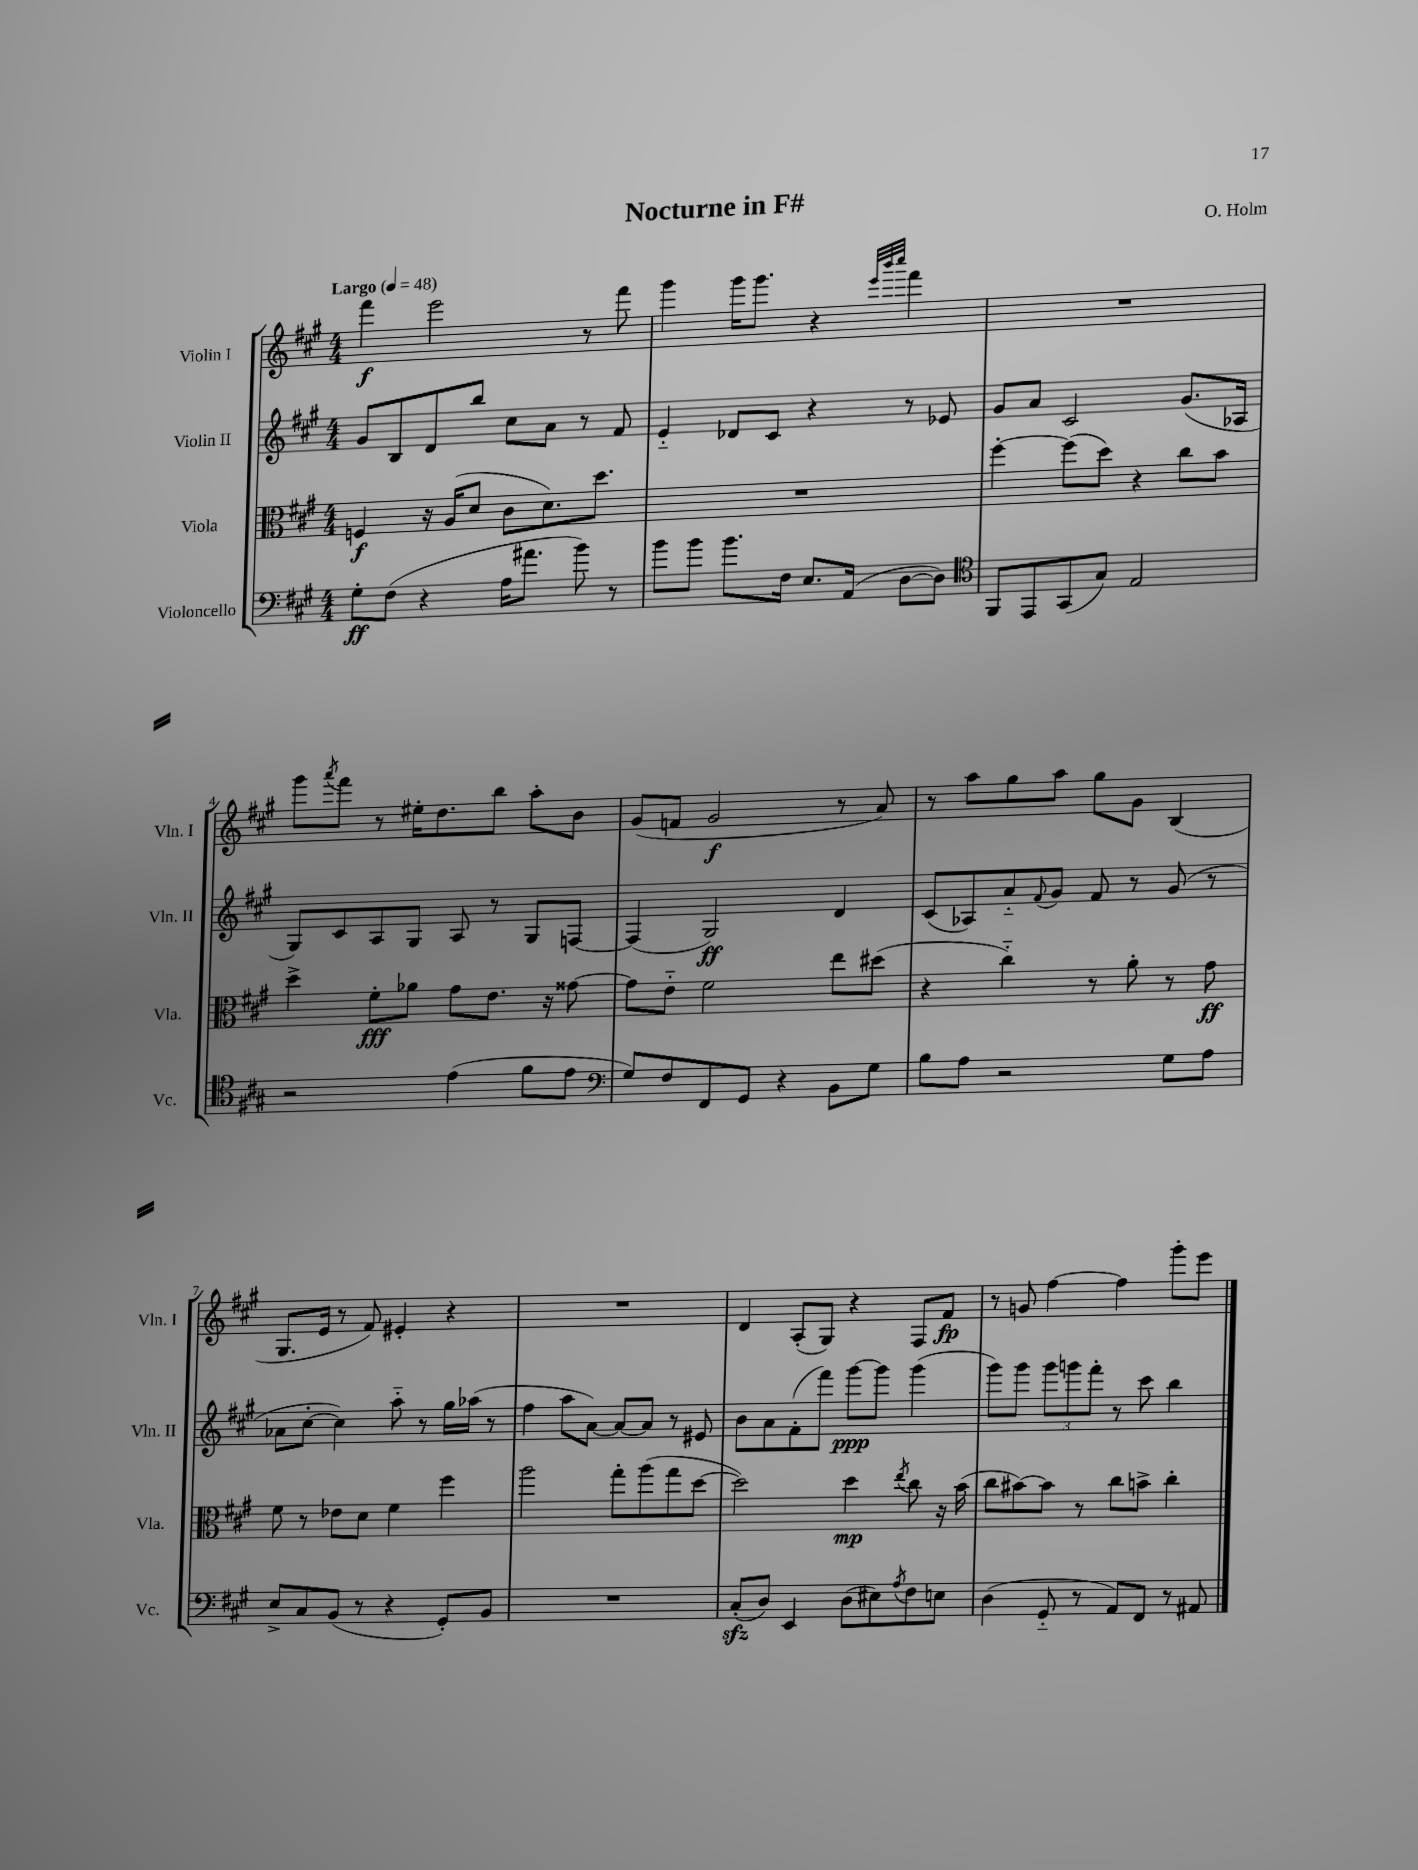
\header { title = "Nocturne in F#" composer = "O. Holm" }
<<
\new StaffGroup <<
\new Staff = "s0" \with { instrumentName = "Violin I" shortInstrumentName = "Vln. I" } {
    \clef treble \key a \major \numericTimeSignature \time 4/4 \tempo "Largo" 4 = 48
    fis'''4\f e'''2 r8 fis'''8 |
    gis'''4 gis'''16 gis'''8. r4 \grace { e'''32 b'''32 cis''''32 } fis'''4 |
    R1 |
    gis'''8 \acciaccatura { a'''8 } fis'''8 r8 eis''16-. d''8. b''8 a''8-. b'8 |
    gis'8( f'8 gis'2\f r8 a'8) |
    r8 a''8 gis''8 a''8 gis''8 gis'8 b4( |
    gis8. e'16 r8 fis'8) eis'4-. r4 |
    R1 |
    d'4 a8-.( gis8) r4 fis8 fis'8\fp |
    r8 g'8 fis''4~ fis''4 gis'''8-. e'''8 \bar "|." |
}
\new Staff = "s1" \with { instrumentName = "Violin II" shortInstrumentName = "Vln. II" } {
    \clef treble \key a \major \numericTimeSignature \time 4/4
    gis'8 b8 d'8 b''8 cis''8 a'8 r8 fis'8 |
    e'4-_ des'8 cis'8 r4 r8 ees'8 |
    gis'8 a'8 cis'2 gis'8.( aes16 |
    gis8) cis'8 a8 gis8 a8 r8 gis8 f8~ |
    f4( gis2\ff) d'4 |
    cis'8( aes8) a'8-_ \appoggiatura { fis'8 } gis'8 fis'8 r8 gis'8( r8 |
    aes'8 cis''8~-. cis''4) a''8-_ r8 gis''16 aes''16( r8 |
    fis''4 a''8 a'8~) a'8~ a'8 r8 eis'8 |
    b'8 a'8 fis'8-.( fis'''8) gis'''8~\ppp gis'''8 gis'''4( |
    gis'''8) gis'''8 \tuplet 3/2 { gis'''8 g'''8 fis'''8-. } r8 cis'''8 b''4 \bar "|." |
}
\new Staff = "s2" \with { instrumentName = "Viola" shortInstrumentName = "Vla." } {
    \clef alto \key a \major \numericTimeSignature \time 4/4
    f4\f r16 a16( d'8 cis'8 d'8.) d''8. |
    R1 |
    fis''4~-. fis''8( d''8) r4 cis''8 b'8 |
    d''4-> fis'8-.\fff aes'8 gis'8 e'8. r16 gisis'8~ |
    gisis'8 e'8-_ fis'2 e''8 dis''8( |
    r4 cis''4-_) r8 a'8-. r8 gis'8\ff |
    fis'8 r8 ees'8 d'8 fis'4 fis''4 |
    a''2 gis''8-. a''8( gis''8 d''8~ |
    d''2) d''4\mp \acciaccatura { e''8 } cis''8 r16 b'16( |
    cis''8 bis'8~) bis'8 r8 cis''8 b'8-> cis''4-. \bar "|." |
}
\new Staff = "s3" \with { instrumentName = "Violoncello" shortInstrumentName = "Vc." } {
    \clef bass \key a \major \numericTimeSignature \time 4/4
    gis8-.\ff fis8( r4 a16 ais'8. b'8) r8 |
    b'8 b'8 b'8. fis16 e8. a,16( d8~ d8) |
    \clef tenor fis,8 e,8 gis,8( gis8) e2 |
    r2 e'4( fis'8 e'8 |
    \clef bass gis8) fis8 fis,8 gis,8 r4 b,8 gis8 |
    b8 a8 r2 gis8 a8 |
    e8-> cis8 b,8( r8 r4 gis,8-.) b,8 |
    R1 |
    cis8-.\sfz( d8) e,4 d8( eis8) \acciaccatura { a8 } fis8 e8 |
    d4( gis,8-_ r8 a,8) fis,8 r8 ais,8 \bar "|." |
}
>>
>>
